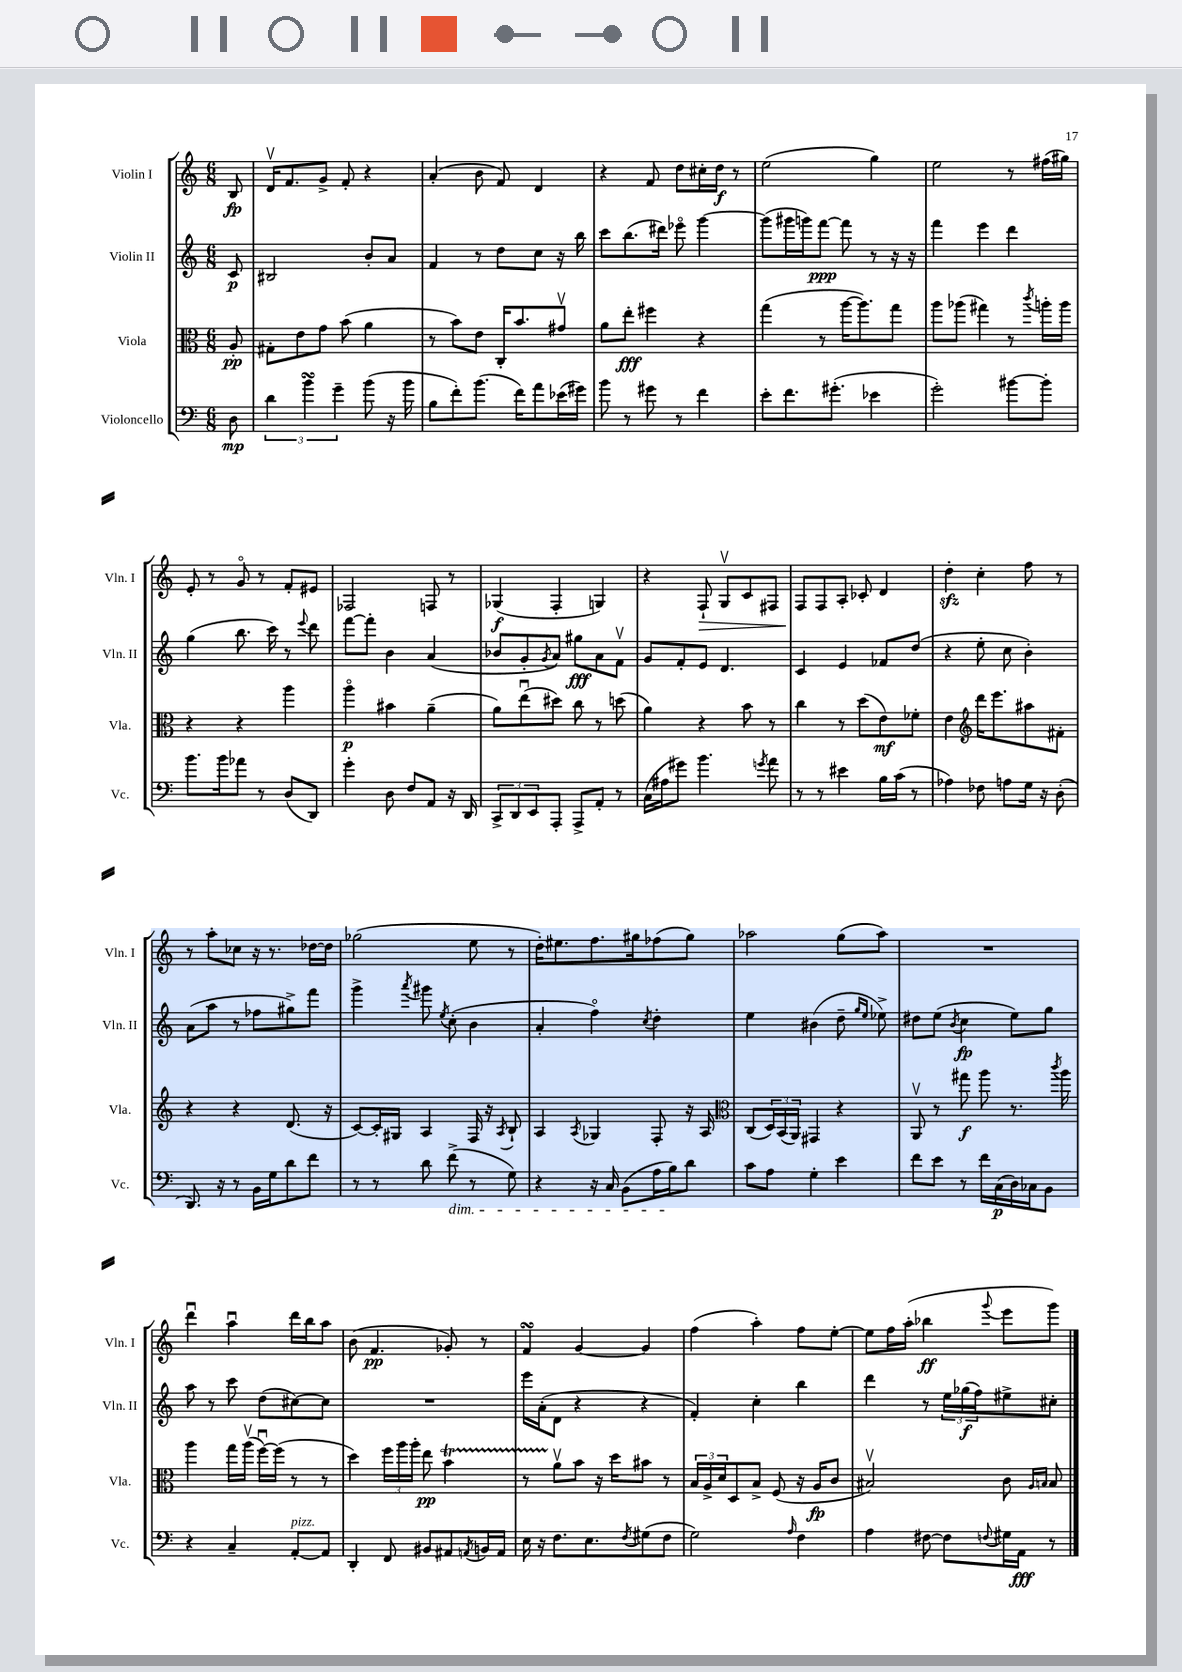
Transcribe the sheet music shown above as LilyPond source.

<<
\new StaffGroup <<
\new Staff = "s0" \with { instrumentName = "Violin I" shortInstrumentName = "Vln. I" } {
    \clef treble \key c \major \numericTimeSignature \time 6/8 \partial 8
    b8\fp |
    d'16\upbow f'8. g'8-> f'8-. r4 |
    a'4-.( b'8 f'8) d'4 |
    r4 f'8 d''8 cis''16-. d''16\f r8 |
    e''2( g''4) |
    e''2 r8 fis''16( gis''16) |
    e'8-. r8 g'8\flageolet r8 f'8-. eis'8 |
    fes2 f8 r8 |
    ges4\f( f4-. g4) |
    r4 f8-!\> g8\upbow c'8 fis8 |
    f8\! f8 a8-. ces'8-. d'4 |
    d''4-.\sfz c''4-. f''8 r8 |
    r8 a''8-. ces''8 r16 r8. des''16~ des''16 |
    ges''2( e''8 r8 |
    d''16-.) eis''8. f''8. gis''16 fes''8( gis''8) |
    aes''2 g''8( aes''8) |
    R2. |
    d'''4\downbow a''4\downbow d'''16 b''16 a''8 |
    b'8( f'4.\pp ges'8-.) r8 |
    f'4\turn g'4~ g'4 |
    f''4( a''4-.) f''8 e''8~-. |
    e''8 f''16 a''16-.( bes''4\ff \appoggiatura { g'''8 } e'''8 g'''8) \bar "|." |
}
\new Staff = "s1" \with { instrumentName = "Violin II" shortInstrumentName = "Vln. II" } {
    \clef treble \key c \major \numericTimeSignature \time 6/8 \partial 8
    c'8\p |
    bis2 b'8-. a'8 |
    f'4 r8 d''8 c''8 r16 b''16 |
    c'''8 b''8.( dis'''16) ees'''8\flageolet g'''4~ |
    g'''8( gis'''16 g'''16) f'''8~\ppp f'''8 r8 r16 r16 |
    f'''4 e'''4 d'''4 |
    g''4( b''8. c'''16) r8 \appoggiatura { e'''8 } d'''8 |
    f'''8~ f'''8-. b'4 a'4( |
    bes'8 g'8-. \acciaccatura { g'8 } a'8) gis''8\fff a'8 f'8\upbow |
    g'8 f'8-. e'8 d'4. |
    c'4 e'4 fes'8 d''8( |
    r4 e''8-. c''8 b'4-.) |
    a'8( a''8 r8 fes''8 gis''8->) f'''8 |
    g'''4-> \acciaccatura { a'''8 } gis'''8 \acciaccatura { e''8 } c''8-.( b'4 |
    a'4-. f''4\flageolet) \acciaccatura { c''8 } d''4-. |
    e''4 bis'4( d''8-- \grace { g''16 e''16 } ees''8->) |
    dis''8 e''8( \acciaccatura { b'8 } c''4\fp e''8) g''8 |
    a''8 r8 c'''8 d''8( cis''8~) cis''8 |
    R2. |
    e'''16 a'16-.( d'8 r4 r4 |
    f'4-.) c''4-. b''4 |
    d'''4 r8 \tuplet 3/2 { e''16 ges''16\f( f''16) } eis''8-> cis''8-. \bar "|." |
}
\new Staff = "s2" \with { instrumentName = "Viola" shortInstrumentName = "Vla." } {
    \clef alto \key c \major \numericTimeSignature \time 6/8 \partial 8
    a8-.\pp |
    gis8-. e'8 g'8 b'8( a'4 |
    r8 b'8) e'8 c16-. b'8. gis'8\upbow |
    a'8 e''8-.\fff fis''4 r4 |
    g''4( r8 a''16~ a''8.) g''8 |
    a''8 aes''8( gis''4) r8 \acciaccatura { c'''8 } a''16-. a''16 |
    r4 r4 a''4 |
    a''4\flageolet\p bis'4 a'4--( |
    a'8) e''8\downbow( dis''8) c''8 r8 d''8( |
    a'4) r4 b'8 r8 |
    c''4 r8 d''8( e'8\mf) fes'8-. |
    e'4 \clef treble d'''16 e'''8. ais''8 fis'8-. |
    r4 r4 d'8.( r16 |
    c'8~) c'16-. gis16 a4 f16 r16 \acciaccatura { a8 } b8-! |
    a4 \acciaccatura { a8 } ges4 f8-. r16 a16 |
    \clef alto c8( \tuplet 3/2 { d16) b,16( a,16) } gis,4 r4 |
    a,8\upbow r8 gis''8\f a''8 r8. \acciaccatura { c'''8 } a''16 |
    a''4 g''16 a''16\upbow( f''16~\downbow) f''16( r8 r8 |
    d''4) \tuplet 3/2 { f''16 a''16 a''16-. } e''8\pp b'4\startTrillSpan |
    r8 a'8\upbow\stopTrillSpan b'8 r16 d''16 bis'8 r8 |
    \tuplet 3/2 { b16 a16-> d'16 } d8 b8-> f8( r16 a16\fp c'8 |
    bis2\upbow) c'8 \grace { a16 b16 } b8 \bar "|." |
}
\new Staff = "s3" \with { instrumentName = "Violoncello" shortInstrumentName = "Vc." } {
    \clef bass \key c \major \numericTimeSignature \time 6/8 \partial 8
    d8\mp |
    \tuplet 3/2 { d'4 b'4\turn g'4-- } b'8( r16 b'16 |
    b8 f'8-.) b'8.( f'16) a'8 ees'16( gis'16) |
    b'8 r8 gis'8 r8 f'4 |
    e'8-. f'8. gis'8.-.( ees'4 |
    g'2-.) bis'8~ bis'8-. |
    b'8. b'16 aes'8 r8 d8( d,8) |
    g'4-. d8 f8 a,8 r16 d,16 |
    \tuplet 3/2 { c,8-> d,8 e,8 } a,,8-. a,,8-> a,8-. r8 |
    c16( ais16 gis'8) b'4. \acciaccatura { g'8 } a'8 |
    r8 r8 eis'4 b16 c'16( r8 |
    aes4) fes8 a8 g16 r16 d8-.( |
    d,8.) r16 r8 b,16 g16 d'8 f'8 |
    r8 r8 d'8 f'8->\dim( r8 g8) |
    r4 r16 c16 b,8( a16 b16\!) d'8 |
    c'8 a8 g4-. e'4 |
    f'8 e'8 r8 f'16 c16\p( d16) ces16 b,8 |
    r4 c4-- a,8~-.^\markup { \italic "pizz." } a,8 |
    d,4-. f,8 bis,8 ais,8 \acciaccatura { a,8 } b,16 a,16 |
    e16 r16 f8. e8. \acciaccatura { f8 } gis8( f8 |
    g2) \grace { a16 } f4 |
    a4 fis8~ fis8 \appoggiatura { f8 } gis16 a,16\fff r8 \bar "|." |
}
>>
>>
\layout { \context { \Score \remove "Bar_number_engraver" } }
